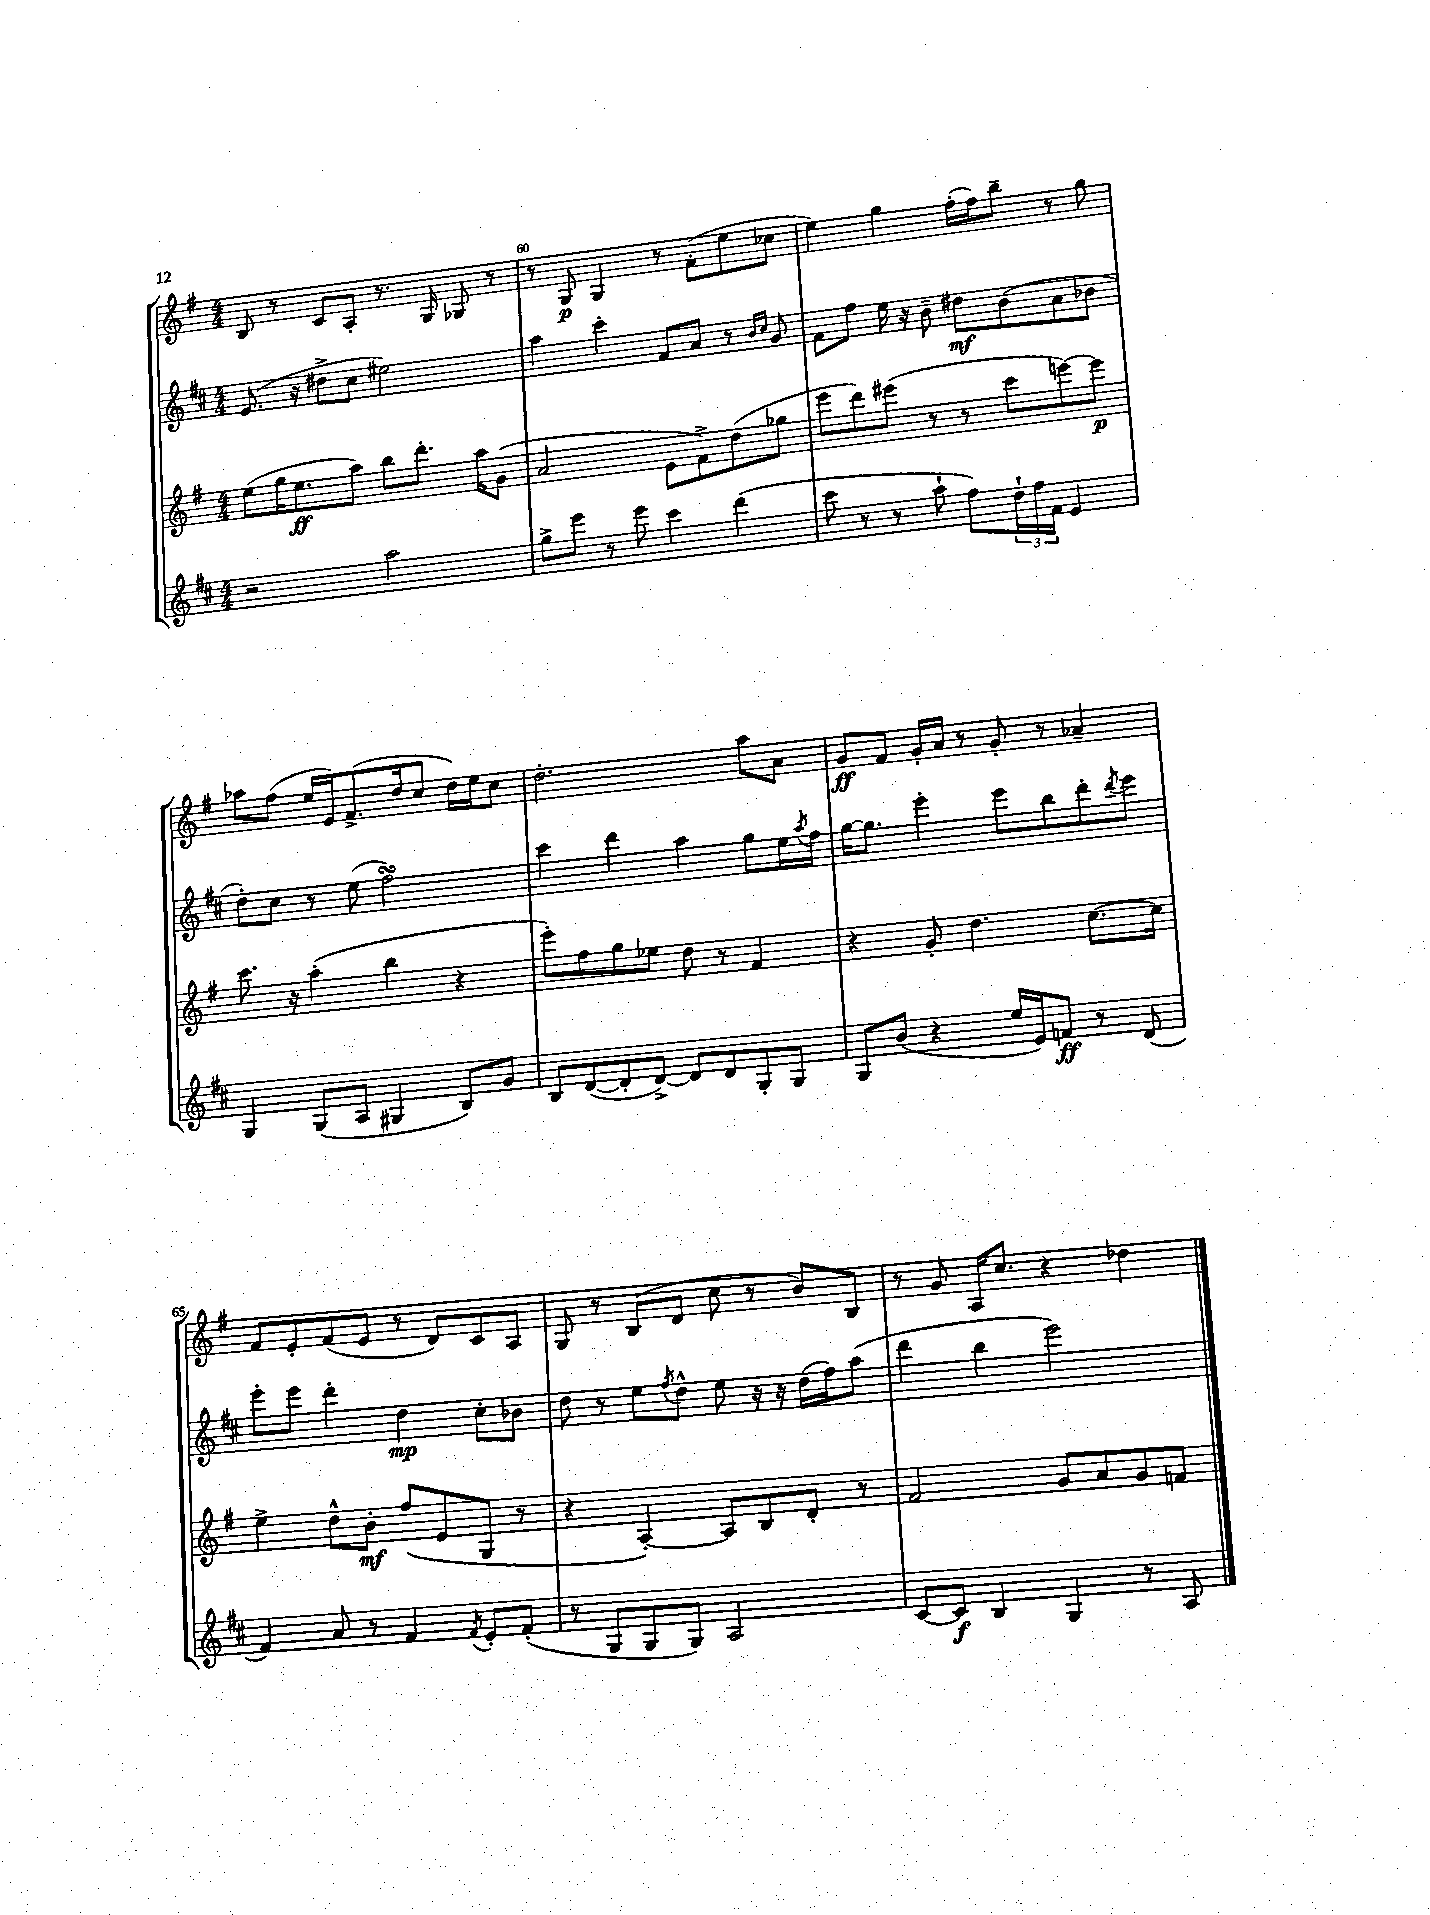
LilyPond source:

<<
\new StaffGroup <<
\new Staff = "s0" {
    \clef treble \key g \major \numericTimeSignature \time 4/4
    b8 r8 c'8 a8-. r8. g16 ges8 r8 |
    r8 g8\p g4 r8 fis'8-.( e''8 ces''8 |
    e''4) g''4 fis''16-.( fis''16) b''8-- r8 g''8 |
    aes''8 fis''8( e''16 e'16) fis'8.->( d''16 c''8 d''16) e''16 c''8 |
    d''2.-. a''8 a'8 |
    g'8\ff fis'8 g'16-. a'16 r8 g'8-. r8 aes'4-- |
    fis'8 e'8-. fis'8( e'8 r8 d'8) c'8 a8 |
    g8 r8 b8( d'8 c''8 r8 b'8) b8 |
    r8 g'8 a16 c''8. r4 des''4 \bar "|." |
}
\new Staff = "s1" {
    \clef treble \key d \major \numericTimeSignature \time 4/4
    e'8.( r16 dis''8-> cis''8 eis''2) |
    a''4 cis'''4-. fis'8 a'8 r8 \grace { b'16 cis''16 } g'8 |
    fis'8 fis''8 e''16 r16 b'8-- dis''8\mf b'8( a'8 bes'8 |
    d''8-.) cis''8 r8 e''8( fis''2\turn) |
    cis'''4 d'''4 a''4 g''8 e''16 \acciaccatura { a''8 } fis''16 |
    g''16~ g''8. e'''4-. e'''8 b''8 d'''8-. \acciaccatura { d'''8 } e'''8 |
    e'''8-. e'''8 d'''4-. d''4\mp cis''8-. bes'8 |
    d''8 r8 e''8 \acciaccatura { fis''8 } d''8-^ e''8 r16 r16 d''16( fis''16) a''8( |
    d'''4 b''4 e'''2) \bar "|." |
}
\new Staff = "s2" {
    \clef treble \key g \major \numericTimeSignature \time 4/4
    e''8( g''16 e''8.\ff a''8) b''8 d'''8.-. a''16 g'8( |
    a'2 e'8 fis'8->) d''8( ges''8 |
    e'''8 d'''8) eis'''8( r8 r8 c'''8 e'''8~) e'''8\p |
    c'''8. r16 a''4-.( b''4 r4 |
    e'''8-.) fis''8 g''8 ees''8 d''8 r8 fis'4 |
    r4 g'8-. d''4. c''8.~ c''16 |
    e''4-> d''8-^ b'8-.\mf fis''8( e'8 g8 r8 |
    r4 a4~-.) a8 b8 d'8-. r8 |
    fis'2 g'8 a'8 g'8 f'8 \bar "|." |
}
\new Staff = "s3" {
    \clef treble \key d \major \numericTimeSignature \time 4/4
    r2 a''2 |
    g''8-> e'''8 r8 e'''8 cis'''4 d'''4( |
    cis'''8 r8 r8 a''8-! fis''8) \tuplet 3/2 { d''16-! fis''16 fis'16 } e'4 |
    g4 g8( a8 gis4 b8) g'8 |
    b8 d'8~( d'8-. d'8~->) d'8 d'8 g8-. g8 |
    g8 b'8( r4 e''16 e'16) f'8\ff r8 d'8( |
    fis'4) a'8 r8 fis'4 \acciaccatura { fis'8 } e'8-. fis'8-.( |
    r8 g8 g8 g8) a2 |
    cis'8~ cis'8\f b4 g4 r8 a8 \bar "|." |
}
>>
>>
\layout { \context { \Score currentBarNumber = #59 \override BarNumber.break-visibility = ##(#f #t #t) barNumberVisibility = #(every-nth-bar-number-visible 5) } }
